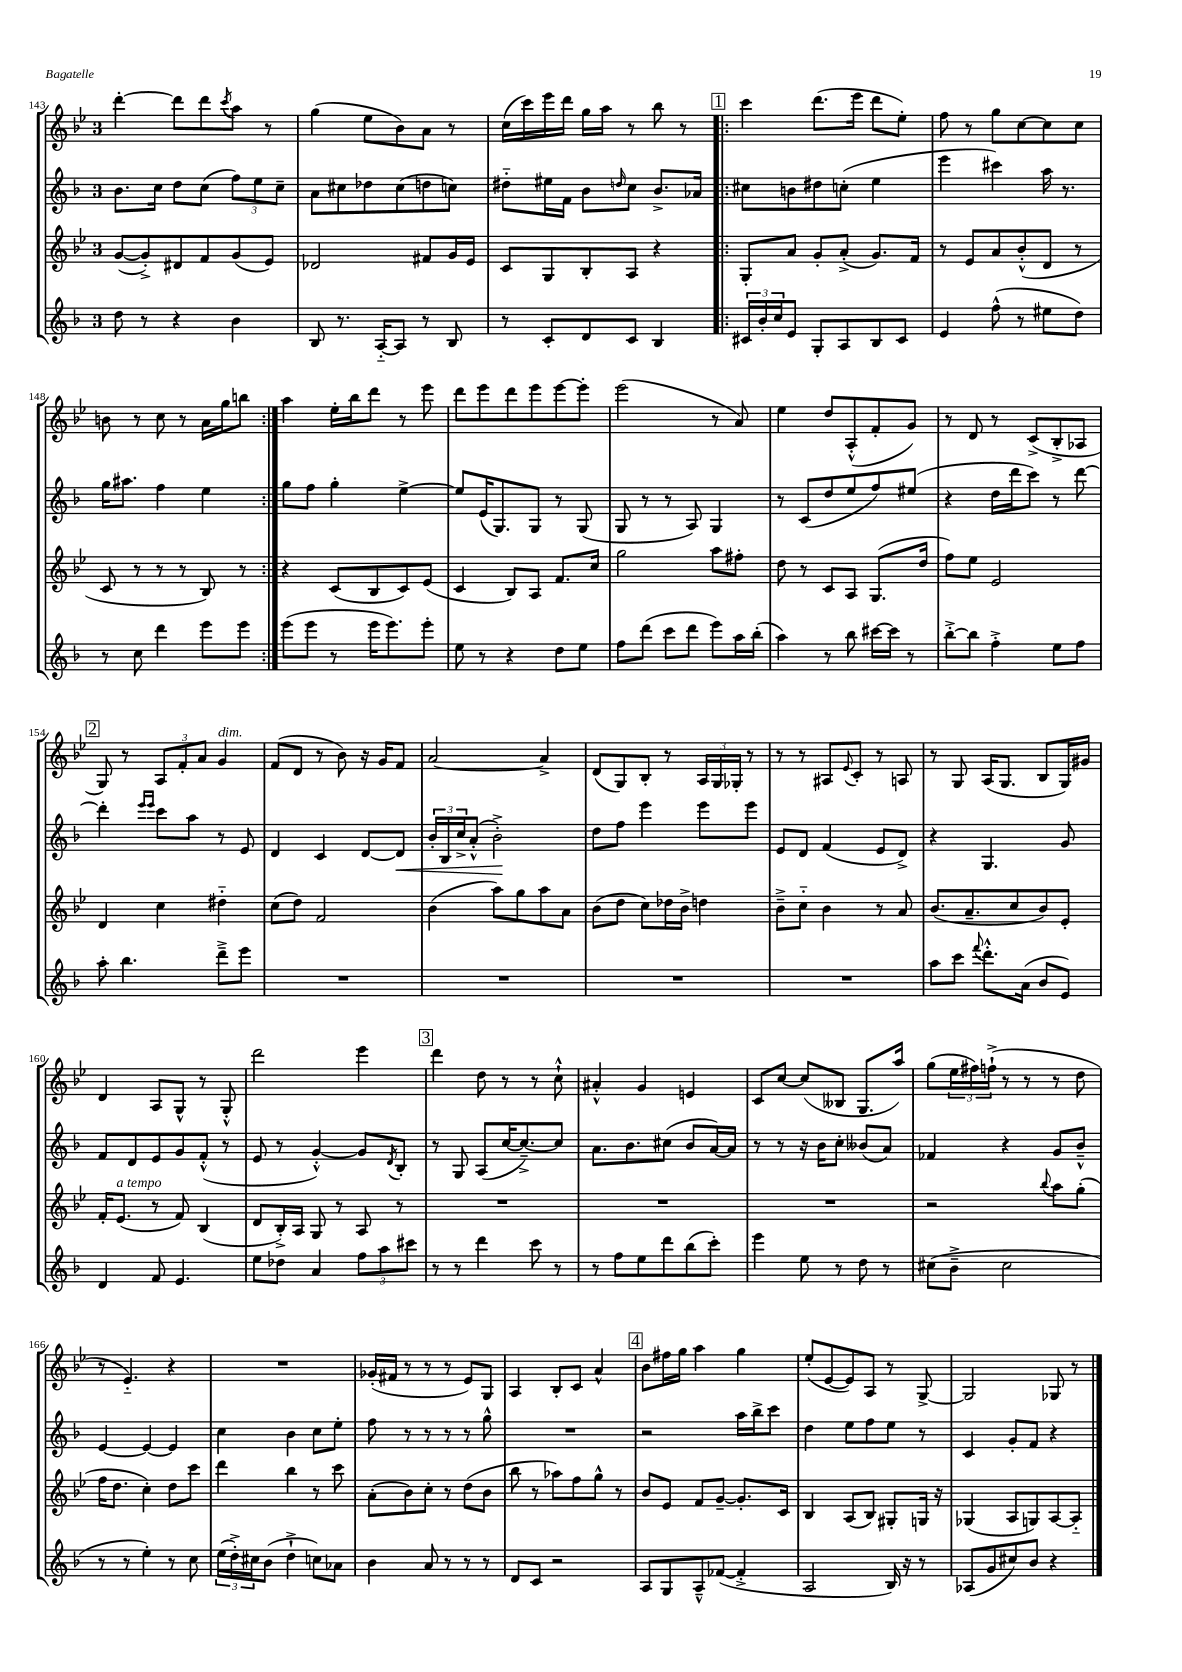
<<
\new StaffGroup <<
\new Staff = "s0" {
    \clef treble \key bes \major \once \override Staff.TimeSignature.style = #'single-digit \time 3/4
    d'''4~-. d'''8 d'''8 \acciaccatura { c'''8 } a''8 r8 |
    g''4( ees''8 bes'8) a'8 r8 |
    c''16( c'''16) ees'''16 d'''16 g''16 a''16 r8 bes''8 r8 |
    \repeat volta 2 { \mark \markup { \box "1" } c'''4 d'''8.( ees'''16 d'''8 ees''8-.) |
    f''8 r8 g''8 c''8~ c''8 c''8 |
    b'8 r8 c''8 r8 a'16 g''16 b''8 | }
    a''4 ees''16-. bes''16 d'''8 r8 ees'''8 |
    d'''8 ees'''8 d'''8 ees'''8 ees'''8~ ees'''8-. |
    ees'''2( r8 a'8) |
    ees''4 d''8 a8-.-^( f'8-. g'8) |
    r8 d'8 r8 c'8->( bes8-.-> aes8 |
    \mark \markup { \box "2" } g8) r8 \tuplet 3/2 { a8 f'8-. a'8 } g'4^\markup { \italic "dim." } |
    f'8( d'8 r8 bes'8) r16 g'16 f'8 |
    a'2~ a'4-> |
    d'8( g8) bes8-. r8 \tuplet 3/2 { a16 g16 ges16-. } r8 |
    r8 r8 ais8 \appoggiatura { ees'8 } c'8-. r8 a8 |
    r8 g8 a16( g8. bes8 g16) gis'16 |
    d'4 a8 g8-^ r8 g8-.-^ |
    d'''2 ees'''4 |
    \mark \markup { \box "3" } d'''4 d''8 r8 r8 c''8-!-^ |
    ais'4-.-^ g'4 e'4 |
    c'8 c''8~ c''8( beses8 g8. a''16) |
    g''8( \tuplet 3/2 { ees''16 fis''16) f''16-!->( } r8 r8 r8 d''8 |
    r8 ees'4.-_) r4 |
    R2. |
    ges'16-.( fis'16 r8 r8 r8 ees'8) g8 |
    a4 bes8-. c'8 a'4-^ |
    \mark \markup { \box "4" } bes'8 fis''16 g''16 a''4 g''4 |
    ees''8-.( ees'8~ ees'8) a8 r8 g8~-> |
    g2 ges8 r8 \bar "|." |
}
\new Staff = "s1" {
    \clef treble \key f \major \once \override Staff.TimeSignature.style = #'single-digit \time 3/4
    bes'8. c''16 d''8 c''8( \tuplet 3/2 { f''8) e''8 c''8-- } |
    a'8 cis''8 des''8 cis''8( d''8 c''8) |
    dis''8-_ eis''16 f'16 bes'8 \grace { d''16 } c''8 bes'8.-> aes'16 |
    \repeat volta 2 { \mark \markup { \box "1" } cis''8 b'8 dis''8 c''8-.( e''4 |
    e'''4 cis'''4) a''16 r8. |
    g''16 ais''8. f''4 e''4 | }
    g''8 f''8 g''4-. e''4~-> |
    e''8 e'16( g8.) g8 r8 g8( |
    g8 r8 r8 a8) g4 |
    r8 c'8( d''8 e''8 f''8) eis''8( |
    r4 d''16 d'''16 c'''8) r8 d'''8~ |
    \mark \markup { \box "2" } d'''4-. \grace { e'''16 e'''16 } c'''8 a''8 r8 e'8 |
    d'4 c'4 d'8~ d'8\< |
    \tuplet 3/2 { bes'16-. bes16 c''16-> } a'8-.-^( bes'2-.->\!) |
    d''8 f''8 e'''4 e'''8 e'''8 |
    e'8 d'8 f'4( e'8 d'8->) |
    r4 g4. g'8 |
    f'8 d'8 e'8 g'8 f'8-.-^( r8 |
    e'8 r8 g'4~-.-^) g'8 \acciaccatura { d'8 } bes8-. |
    \mark \markup { \box "3" } r8 g8 a8( c''16~ c''8.~--->) c''8 |
    a'8. bes'8. cis''8( bes'8 a'16~) a'16 |
    r8 r8 r16 bes'16 c''8-. beses'8( a'8) |
    fes'4 r4 g'8 bes'8---^ |
    e'4~ e'4~ e'4 |
    c''4 bes'4 c''8 e''8-. |
    f''8 r8 r8 r8 r8 g''8-^ |
    R2. |
    \mark \markup { \box "4" } r2 a''16 bes''16-> c'''8 |
    d''4 e''8 f''8 e''8 r8 |
    c'4 g'8-. f'8 r4 \bar "|." |
}
\new Staff = "s2" {
    \clef treble \key bes \major \once \override Staff.TimeSignature.style = #'single-digit \time 3/4
    g'8~( g'8-.->) dis'8 f'8 g'8( ees'8) |
    des'2 fis'8 g'16 ees'16 |
    c'8 g8 bes8-. a8 r4 |
    \repeat volta 2 { \mark \markup { \box "1" } g8-. a'8 g'8-. a'8-.->( g'8.) f'16 |
    r8 ees'8 a'8 bes'8-.-^( d'8 r8 |
    c'8 r8 r8 r8 bes8) r8 | }
    r4 c'8( bes8 c'8) ees'8( |
    c'4 bes8) a8 f'8. c''16 |
    g''2 a''8 fis''8-. |
    d''8 r8 c'8 a8 g8.( d''16 |
    f''8) ees''8 ees'2 |
    \mark \markup { \box "2" } d'4 c''4 dis''4-_ |
    c''8( d''8) f'2 |
    bes'4( a''8) g''8 a''8 a'8 |
    bes'8( d''8 c''8) des''16 bes'16-> d''4 |
    bes'8---> c''8-_ bes'4 r8 a'8 |
    bes'8.( a'8.-- c''8 bes'8) ees'8-. |
    f'16-. ees'8.^\markup { \italic "a tempo" }( r8 f'8) bes4( |
    d'8 bes16-.->) a16 g8 r8 a8 r8 |
    \mark \markup { \box "3" } R2. |
    R2. |
    R2. |
    r2 \appoggiatura { bes''8 } a''8 g''8-.( |
    f''16 d''8. c''4-.) d''8 c'''8 |
    d'''4 bes''4 r8 c'''8 |
    a'8-.( bes'8) c''8-. r8 d''8( bes'8 |
    bes''8 r8 aes''8) f''8 g''8-^ r8 |
    \mark \markup { \box "4" } bes'8 ees'8 f'8 g'8~-- g'8.-. c'16 |
    bes4 a8( bes8) gis8-. g16 r16 |
    ges4( a8 g8) a8~ a8-_ \bar "|." |
}
\new Staff = "s3" {
    \clef treble \key f \major \once \override Staff.TimeSignature.style = #'single-digit \time 3/4
    d''8 r8 r4 bes'4 |
    bes8 r8. a16~-_ a8 r8 bes8 |
    r8 c'8-. d'8 c'8 bes4 |
    \repeat volta 2 { \mark \markup { \box "1" } \tuplet 3/2 { cis'16 bes'16-. c''16 } e'8 g8-. a8 bes8 cis'8 |
    e'4 f''8-^( r8 eis''8 d''8) |
    r8 c''8 d'''4 e'''8 e'''8 | }
    e'''8( e'''8 r8 e'''16 e'''8.) e'''8-. |
    e''8 r8 r4 d''8 e''8 |
    f''8 d'''8( c'''8 d'''8 e'''8) a''16 bes''16-.( |
    a''4) r8 bes''8 cis'''16~ cis'''16 r8 |
    bes''8~-.-> bes''8 f''4-.-> e''8 f''8 |
    \mark \markup { \box "2" } a''8-. bes''4. d'''8---> e'''8 |
    R2. |
    R2. |
    R2. |
    R2. |
    a''8 c'''8 \appoggiatura { f'''8 } d'''8.-.-^ a'16( bes'8 e'8) |
    d'4 f'8 e'4. |
    e''8 des''8 a'4 \tuplet 3/2 { f''8 a''8 cis'''8 } |
    \mark \markup { \box "3" } r8 r8 d'''4 c'''8 r8 |
    r8 f''8 e''8 d'''8 bes''8( c'''8-.) |
    e'''4 e''8 r8 d''8 r8 |
    cis''8( bes'8---> cis''2 |
    r8 r8 e''4-.) r8 c''8 |
    \tuplet 3/2 { e''16( d''16-.->) cis''16 } bes'8( d''4-!-> c''8) aes'8 |
    bes'4 a'8 r8 r8 r8 |
    d'8 c'8 r2 |
    \mark \markup { \box "4" } a8 g8 a8---^ fes'8~( fes'4-.-> |
    a2 bes16) r16 r8 |
    aes8( g'8 cis''8) bes'8 r4 \bar "|." |
}
>>
>>
\layout { \context { \Score currentBarNumber = #143 } }
